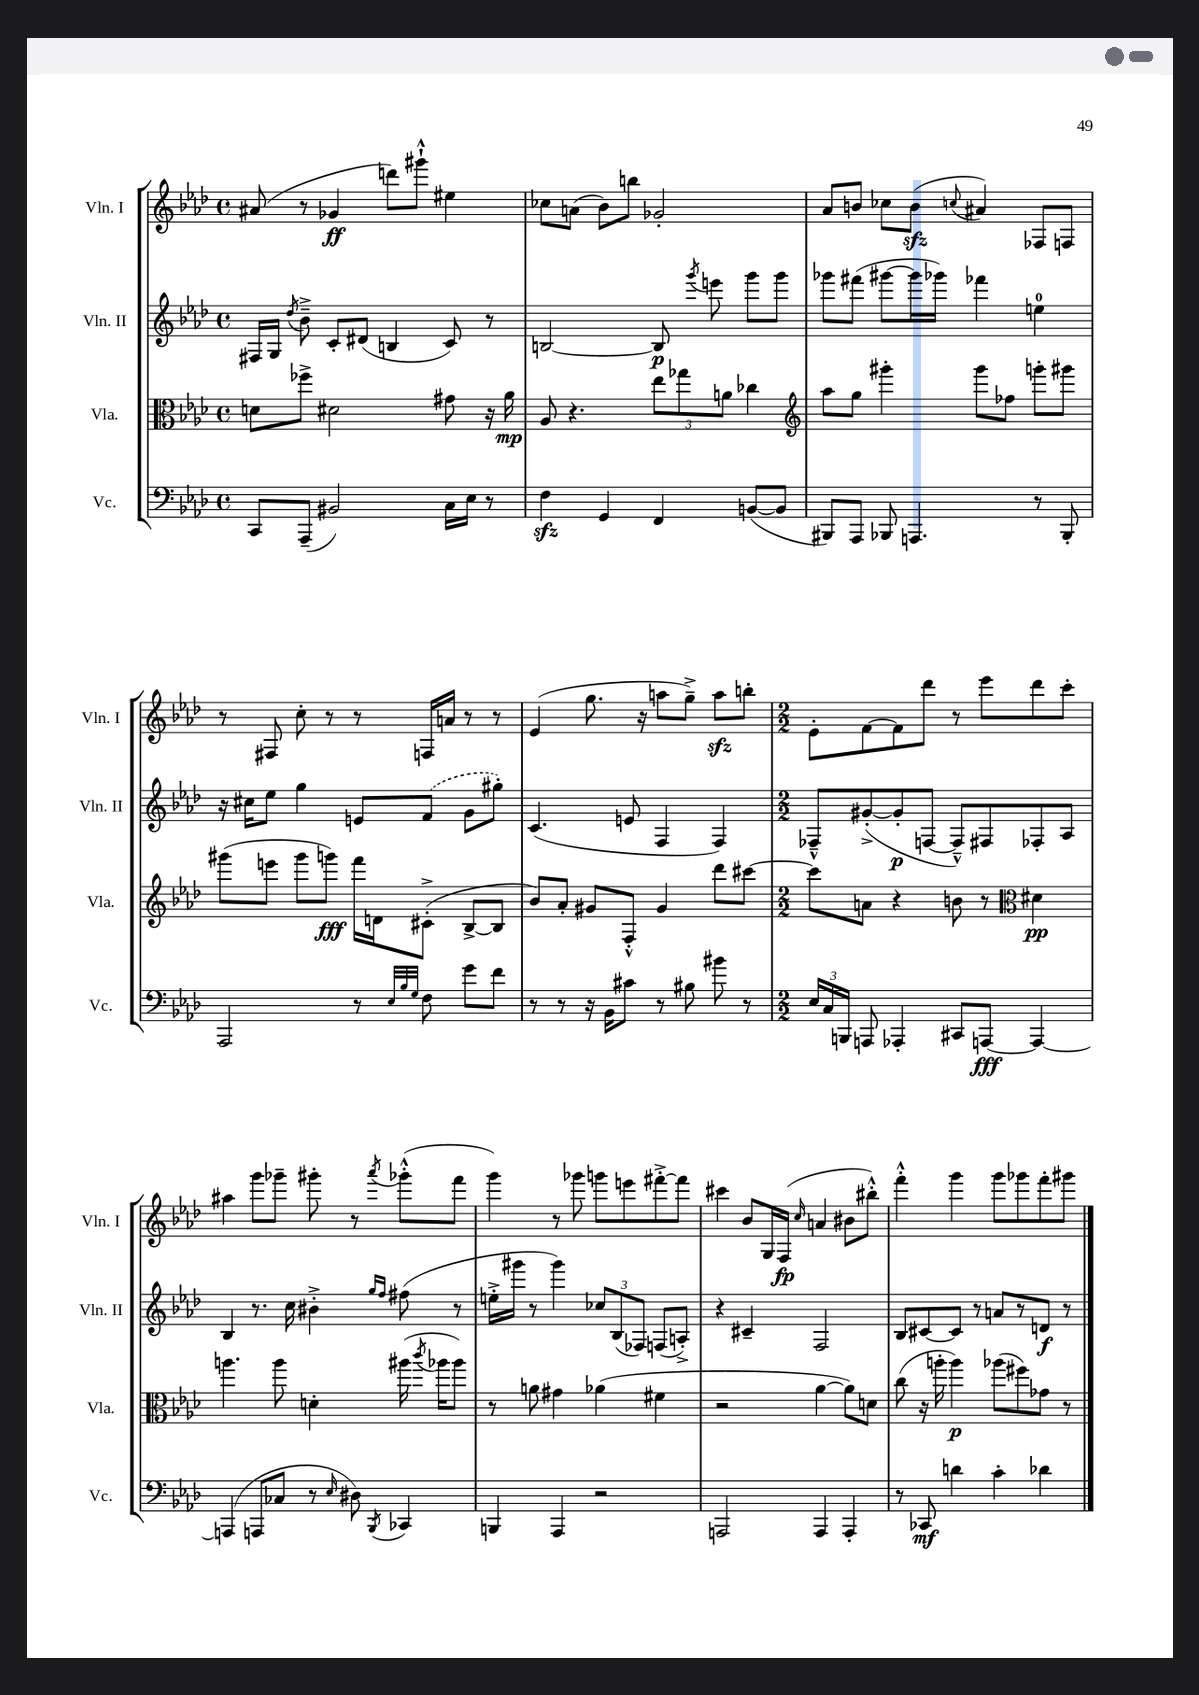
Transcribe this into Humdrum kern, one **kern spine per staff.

**kern	**dynam	**kern	**dynam	**kern	**dynam	**kern	**dynam
*part4	*part4	*part3	*part3	*part2	*part2	*part1	*part1
*staff4	*staff4	*staff3	*staff3	*staff2	*staff2	*staff1	*staff1
*I"Vc.	*	*I"Vla.	*	*I"Vln. II	*	*I"Vln. I	*
*I'Vc.	*	*I'Vla.	*	*I'Vln. II	*	*I'Vln. I	*
*clefF4	*	*clefC3	*	*clefG2	*	*clefG2	*
*k[b-e-a-d-]	*	*k[b-e-a-d-]	*	*k[b-e-a-d-]	*	*k[b-e-a-d-]	*
*M4/4	*	*M4/4	*	*M4/4	*	*M4/4	*
*met(c)	*	*met(c)	*	*met(c)	*	*met(c)	*
=116	=116	=116	=116	=116	=116	=116	=116
8CC/L	.	8dn\L	.	16F#X/LL	.	(8a#X/	.
.	.	.	.	16G/JJ	.	.	.
.	.	.	.	8qdd-/	.	.	.
(8AAA-~/J	.	8ff-X^\J	.	8b-~^\	.	8r	.
2BB#X/)	.	2d#X\	.	8c'/L	.	4g-X/	ff
.	.	.	.	(8d#X/J	.	.	.
.	.	.	.	4Bn/	.	8dddn\L)	.
.	.	.	.	.	.	8ggg#X`^^\J	.
16C\LL	.	8g#X\	.	8c/)	.	4ee#X\	.
16E-\JJ	.	.	.	.	.	.	.
8r	.	16r	.	8r	.	.	.
.	.	16a-\	mp	.	.	.	.
=117	=117	=117	=117	=117	=117	=117	=117
4Fzz\	.	8A-/	.	[2Bn/	.	8cc-X\L	.
.	.	4.r	.	.	.	(8an\J	.
4GG/	.	.	.	.	.	8b-\L)	.
.	.	.	.	.	.	8bbn\J	.
4FF/	.	12ee-\L	.	8B/]	p	2g-X'/	.
.	.	12gg-X\	.	.	.	.	.
.	.	.	.	8qggg/	.	.	.
.	.	.	.	8eeen\	.	.	.
.	.	12an\J	.	.	.	.	.
([8BBn/L	.	4cc-X\	.	8ggg\L	.	.	.
8BB/J]	.	.	.	8ggg\J	.	.	.
=118	=118	=118	=118	=118	=118	=118	=118
*	*	*clefG2	*	*	*	*	*
8BBB#X/L)	.	8aa-\L	.	8ggg-X\L	.	8a-/L	.
8AAA-/J	.	8gg\J	.	(8fff#X\J	.	8bn/J	.
8BBB-X/	.	4ggg#X'\	.	[8ggg#X\L	.	8cc-X\L	.
4.AAAn/	.	.	.	16ggg#\L]	.	(8bzz\J	.
.	.	.	.	16ggg-X\JJ)	.	.	.
.	.	.	.	.	.	8qqccn/	.
.	.	8ggg#\L	.	4fff-X\	.	4a#X/)	.
.	.	8ff-X\J	.	.	.	.	.
8r	.	8gggn'\L	.	4een\	.	8F-X/L	.
8BBB-'/	.	8ggg#X\J	.	.	.	8Fn/J	.
!!LO:LB:g=z
=119	=119	=119	=119	=119	=119	=119	=119
2AAA-/	.	(8ggg#X\L	.	16r	.	8r	.
.	.	.	.	16cc#X\KL	.	.	.
.	.	8eeen\J	.	8ee-\J	.	8F#X/	.
.	.	8ggg#\L	.	4gg\	.	8cc'\	.
.	.	8gggn\J)	fff	.	.	8r	.
8r	.	16fff\LL	.	8en/L	.	8r	.
.	.	16dn\J	.	.	.	.	.
32qqE-/LLL	.	.	.	.	.	.	.
32qqB-/	.	.	.	.	.	.	.
32qqG/JJJ	.	.	.	.	.	.	.
8F\	.	(8c#X'^\J	.	(8f/J	.	16Fn/LL	.
.	.	.	.	.	.	16an/JJ	.
8g\L	.	[8B-^/L	.	8g\L	.	8r	.
8f\J	.	8B-/J]	.	8gg#X'\J)	.	8r	.
=120	=120	=120	=120	=120	=120	=120	=120
8r	.	8b-/L)	.	(4.c/	.	(4e-/	.
8r	.	8a-'/J	.	.	.	.	.
16r	.	8g#X/L	.	.	.	8.gg\	.
16BB-\KL	.	.	.	.	.	.	.
8c#X\J	.	8F'^^/J	.	8en/	.	.	.
.	.	.	.	.	.	16r	.
8r	.	4g#/	.	4F/	.	8aan\L	.
8B#X\	.	.	.	.	.	8gg~^\J)	.
8b#X\	.	8ddd-\L	.	4F/)	.	8aazz\L	.
8r	.	[8ccc#X\J	.	.	.	8bbn'\J	.
=121	=121	=121	=121	=121	=121	=121	=121
*M2/2	*	*M2/2	*	*M2/2	*	*M2/2	*
24E-/LL	.	8ccc#\L]	.	8F-X~^^/L	.	8e-'\L	.
24C/	.	.	.	.	.	.	.
24BBBn/JJ	.	.	.	.	.	.	.
8AAAn/	.	8an\J	.	([8g#X'^/	.	[8f\	.
4AAA-X'/	.	4r	.	8g#'/]	p	8f\]	.
.	.	.	.	[8Fn/J	.	8ddd-\J	.
8CC#X/L	.	8bn\	.	8F~^^/L])	.	8r	.
[8AAAn/J	fff	8r	.	8F#X/	.	8eee-\L	.
*	*	*clefC3	*	*	*	*	*
4AAA/_	.	4d#X\	pp	8F-X'/	.	8ddd-\	.
.	.	.	.	8A-/J	.	8ccc'\J	.
!!LO:LB:g=z
=122	=122	=122	=122	=122	=122	=122	=122
(4AAAn/]	.	4.aan\	.	4B-/	.	4aa#X\	.
8AAAn/L	.	.	.	8.r	.	8ggg\L	.
8C-X/J	.	8aa\	.	.	.	8ggg-X~\J	.
.	.	.	.	16cc\	.	.	.
8r	.	4dn'\	.	4b#X'^\	.	8ggg#X'\	.
16qqE-/	.	.	.	.	.	.	.
8D#X\)	.	.	.	.	.	8r	.
.	.	.	.	16qqgg/LL	.	.	.
8qBBB-/	.	.	.	16qqff/JJ	.	8qaaa-/	.
4CC-X/	.	(16aa#X\	.	(8ff#X\	.	(8ggg-X'^^\L	.
.	.	8qccc/	.	.	.	.	.
.	.	16aa-X\KL	.	.	.	.	.
.	.	8aa-\J)	.	8r	.	8fff\J	.
=123	=123	=123	=123	=123	=123	=123	=123
4BBBn/	.	8r	.	16een'^\LL	.	4ggg\)	.
.	.	.	.	16ggg#X\JJ	.	.	.
.	.	8an\	.	8r	.	.	.
4AAA-/	.	4g#X\	.	4ggg#\)	.	8r	.
.	.	.	.	.	.	8ggg-X\	.
2r	.	(4a-X\	.	12cc-X/L	.	8gggn\L	.
.	.	.	.	(12B-/	.	.	.
.	.	.	.	.	.	8eeen\	.
.	.	.	.	12F-X/J)	.	.	.
.	.	4f#X\	.	(8Fn/L	.	[8fff#X'^\	.
.	.	.	.	8An'^/J)	.	8fff#\J]	.
=124	=124	=124	=124	=124	=124	=124	=124
2AAAn/	.	2r	.	4r	.	4ccc#X\	.
.	.	.	.	4c#X~/	.	8b-/L	.
.	.	.	.	.	.	16G/L	.
.	.	.	.	.	.	(16F/JJ	fp
.	.	.	.	.	.	16qqcc/	.
4AAA/	.	[4a-\	.	2F/	.	4an/	.
4AAA'/	.	8a-\L])	.	.	.	8b#X\L	.
.	.	8dn\J	.	.	.	8bb#X'^^\J)	.
=125	=125	=125	=125	=125	=125	=125	=125
8r	.	(8cc\	.	8B-/L	.	4fff'^^\	.
8CC-X/	mf	16r	.	[8c#X/	.	.	.
.	.	16aan'\	.	.	.	.	.
4dn\	.	4aa\)	p	8c#/J]	.	4ggg\	.
.	.	.	.	8r	.	.	.
4c'\	.	(8aa-X\L	.	8an/L	.	8ggg\L	.
.	.	8ff#X\)	.	8r	.	8ggg-X\	.
4d-X\	.	8g-X\J	.	8dn/J	f	8fff'\	.
.	.	8r	.	8r	.	8ggg#X\J	.
==	==	==	==	==	==	==	==
*-	*-	*-	*-	*-	*-	*-	*-
